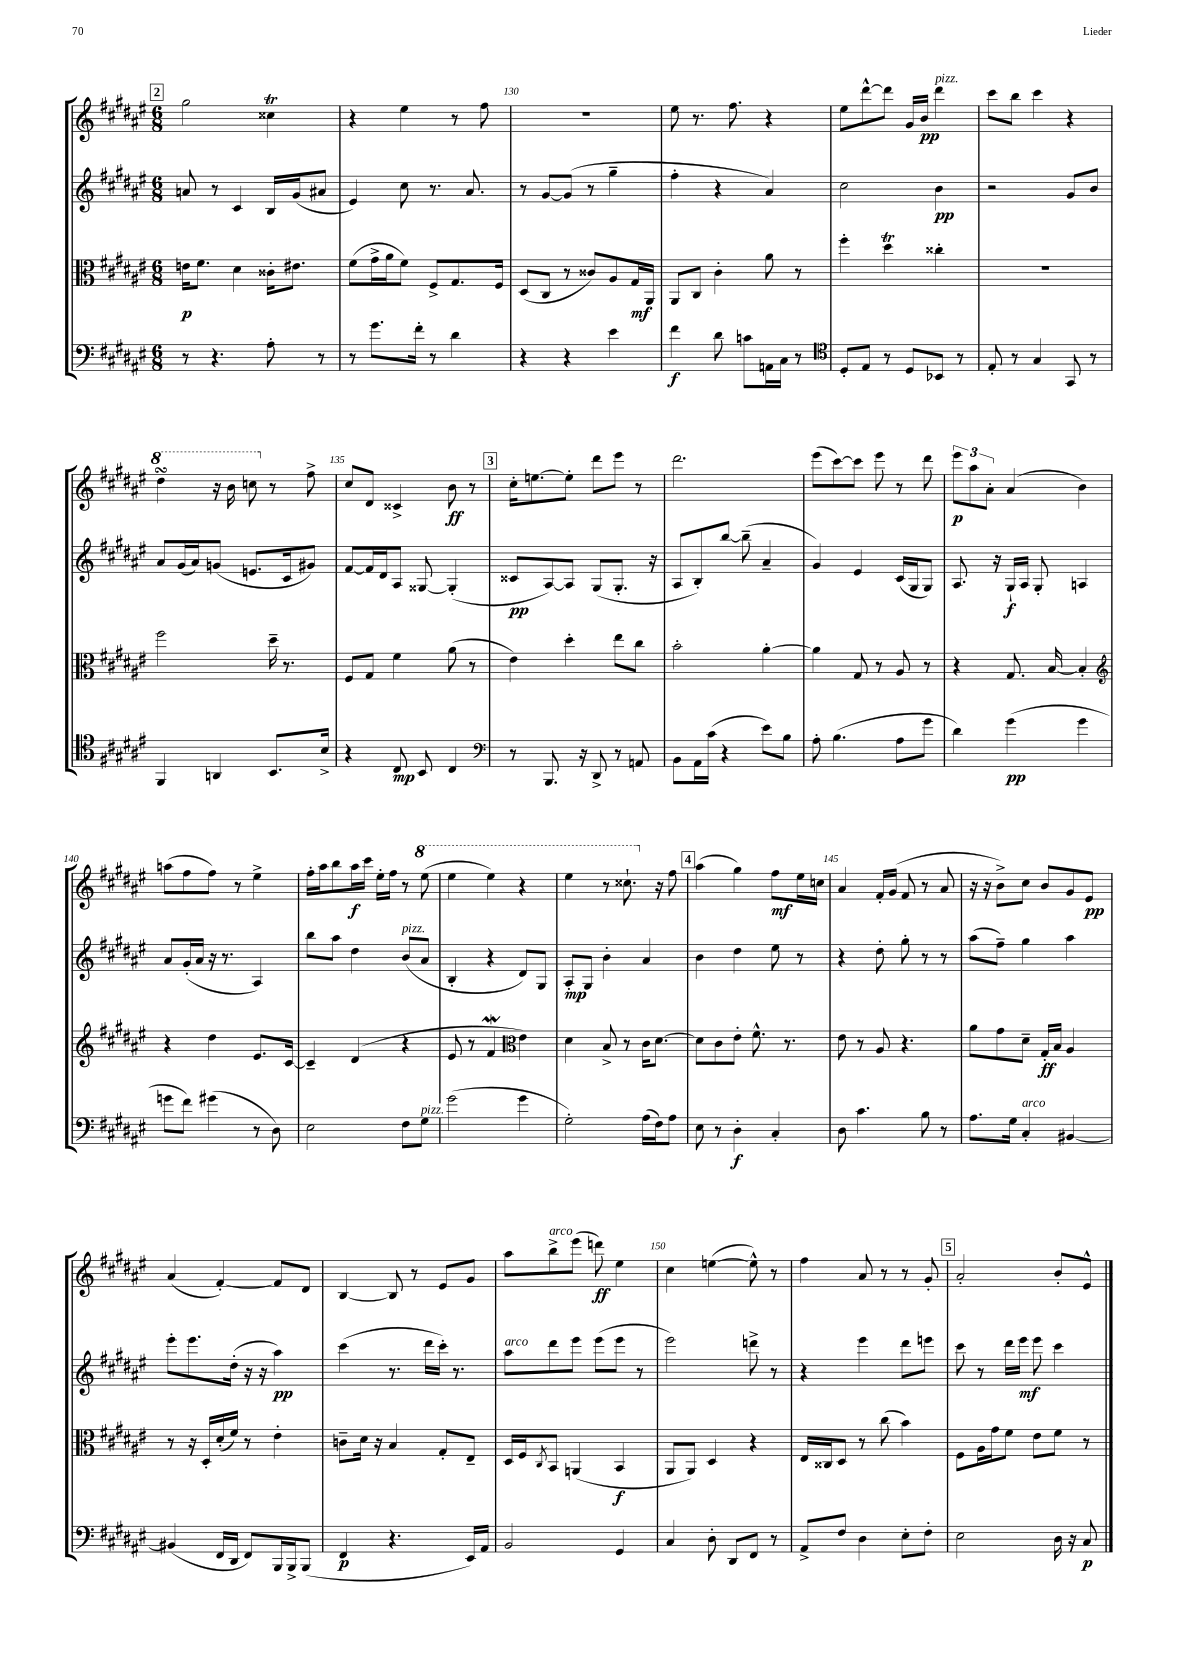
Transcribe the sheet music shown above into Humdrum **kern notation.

**kern	**kern	**kern	**kern
*staff4	*staff3	*staff2	*staff1
*clefF4	*clefC3	*clefG2	*clefG2
*k[f#c#g#d#a#e#]	*k[f#c#g#d#a#e#]	*k[f#c#g#d#a#e#]	*k[f#c#g#d#a#e#]
*M6/8	*M6/8	*M6/8	*M6/8
8r	16e	8a	2gg#
.	8.f#	.	.
4.r	.	8r	.
.	4d#	4c#	.
8A#'	16c##'	16B	4cc##
.	8.e#	(16g#	.
8r	.	8a#	.
=	=	=	=
8r	(8f#	4e#)	4r
8.g#	16g#^	.	.
.	16a#	.	.
.	8f#)	8cc#	4ee#
16f#'	.	.	.
8r	8F#^	8.r	.
4d#	8.G#	.	8r
.	.	8.a#	.
.	.	.	8ff#
.	16F#	.	.
=	=	=	=
4r	(8D#	8r	2.r
.	8C#	[8g#	.
4r	8r	(8g#]	.
.	8c##)	8r	.
4e#	8A#	4gg#~	.
.	16G#	.	.
.	16AA#	.	.
=	=	=	=
4f#	8AA#	4ff#'	8ee#
.	8C#	.	8.r
8d#	4c#'	4r	.
.	.	.	8.ff#
8c	.	.	.
16AA	8a#	4a#)	4r
16C#	.	.	.
8r	8r	.	.
=	=	=	=
*clefC4	*	*	*
8D#'	4ff#'	2cc#	8ee#
8E#	.	.	[8ddd#^^
8r	4dd#	.	8ddd#]
8D#	.	.	16g#
.	.	.	16b
8BB-	4cc##'	4b	4ddd#
8r	.	.	.
=	=	=	=
8E#'	2.r	2r	8ccc#
8r	.	.	8bb
4G#	.	.	4ccc#
8GG#	.	8g#	4r
8r	.	8b	.
=	=	=	=
4FF#	2ff#	8a#	4ddd#
.	.	(16g#	.
.	.	16a#)	.
4AA	.	(8g	16r
.	.	.	16bb
.	.	8.e	8ccc
8.BB	16dd#~	.	8r
.	8.r	16c#	.
.	.	8g#)	8ff#^
16B^	.	.	.
=	=	=	=
4r	8F#	[8f#	8cc#
.	8G#	16f#]	8d#
.	.	16d#	.
8C#	4f#	8A#	4c##^
8BB	.	[8G##	.
4C#	(8a#	(4G##']	8b
.	8r	.	8r
=	=	=	=
*clefF4	*	*	*
8r	4e#)	8c##	16cc#'
.	.	.	[8.ee
8.BBB	.	[8A#)	.
.	4dd#'	8A#]	8ee']
16r	.	.	.
8DD#^	.	(8G#	8ddd#
8r	8ee#	8.G#'	8eee#
8AA	8cc#	.	8r
.	.	16r	.
=	=	=	=
8BB	2b'	8A#	2.ddd#
16AA#	.	8B')	.
(16c#	.	.	.
4r	.	[8bb	.
.	.	(8bb~]	.
8e#)	[4a#'	4a#~	.
8B	.	.	.
=	=	=	=
8A#'	4a#]	4g#)	(8eee#
(4.B	.	.	[8ccc#)
.	8G#	4e#	8ccc#]
.	8r	.	8eee#
8A#	8A#	(16c#	8r
.	.	16G#	.
8g#	8r	8G#)	8ddd#
=	=	=	=
4d#)	4r	8.A#	12eee#
.	.	.	12aa#
.	.	.	12a#'
.	.	16r	.
(4g#	8.G#	16G#`	(4a#
.	.	16A#	.
.	.	8G#'	.
.	[16B	.	.
4g#	4B']	4A	4b)
=	=	=	=
*	*clefG2	*	*
8g	4r	8a#	(8aa
8f#)	.	(16g#'	8ff#
.	.	16a#	.
(4g#	4dd#	16r	8ff#)
.	.	8.r	.
.	.	.	8r
8r	8.e#	4A#)	4ee#^
8D#)	.	.	.
.	[16c#	.	.
=	=	=	=
2E#	4c#~]	8bb	16ff#'
.	.	.	16aa#
.	.	8aa#	8bb
.	(4d#	4dd#	16aa#
.	.	.	16ccc#
.	.	.	16ee#'
.	.	.	16ff#
8F#	4r	(8b	8r
8G#	.	8a#	(8eee#
=	=	=	=
(2g#	8e#	4B'	4eee#
.	8r	.	.
.	4f#	4r	4eee#)
*	*clefC3	*	*
4g#	4e#)	8d#)	4r
.	.	8G#	.
=	=	=	=
2G#')	4d#	8A#'	4eee#
.	.	8G#	.
.	8B^	4b'	8r
.	8r	.	8.ccc##`
(16A#	16c#	4a#	.
16F#)	[8.d#	.	16r
8A#	.	.	8ff#
=	=	=	=
8E#	8d#]	4b	(4aa#
8r	8c#	.	.
4D#'	8e#'	4dd#	4gg#)
.	8.f#^^	.	.
4C#'	.	8ee#	8ff#
.	8.r	.	.
.	.	8r	16ee#
.	.	.	16cc
=	=	=	=
8D#	8e#	4r	4a#
4.c#	8r	.	.
.	8A#	8dd#'	16f#'
.	.	.	(16g#
.	4.r	8gg#'	8f#
8B	.	8r	8r
8r	.	8r	8a#
=	=	=	=
8.A#	8a#	(8aa#	16r
.	.	.	16r
.	8g#	8ff#~)	8b^)
16G#	.	.	.
4C#'	8d#~	4gg#	8cc#
.	16G#'	.	8b
.	16B	.	.
[4BB#	4A#	4aa#	8g#
.	.	.	8e#
=	=	=	=
(4BB#]	8r	8eee#'	(4a#
.	16r	8.eee#	.
.	16D#'	.	.
16FF#	(16d#'	.	[4f#')
16DD#	16f#)	(16dd#'	.
8FF#)	8r	16r	.
.	.	16r	.
16BBB	4e#'	4aa#)	8f#]
16BBB^	.	.	.
(8BBB	.	.	8d#
=	=	=	=
4FF#	8c~	(4ccc#	[4B
.	16d#	.	.
.	16r	.	.
4.r	4B	8.r	8B]
.	.	.	8r
.	.	16ddd#	.
.	8G#'	16ccc#')	8e#
.	.	8.r	.
16EE#)	8E#~	.	8g#
16AA#	.	.	.
=	=	=	=
2BB	16D#	8aa#	8aa#
.	16F#	.	.
.	8qC#	.	.
.	8BB	8ddd#	8bb^
.	(4AA	8eee#	(8eee#
.	.	(8eee#	8ddd)
4GG#	4BB	8eee#	4ee#
.	.	8r	.
=	=	=	=
4C#	8AA#	2eee#)	4cc#
.	8AA#)	.	.
8D#'	4D#	.	([4ee
8DD#	.	.	.
8FF#	4r	8ddd^	8ee^^])
8r	.	8r	8r
=	=	=	=
8AA#^	16E#	4r	4ff#
.	16C##	.	.
8F#	8D#	.	.
4D#	8r	4eee#	8a#
.	(8cc#	.	8r
8E#'	4b)	8ddd#	8r
8F#'	.	8eee	8g#'
=	=	=	=
2E#	8F#	8ccc#	2a#'
.	16A#	8r	.
.	16g#	.	.
.	8f#	16ddd#	.
.	.	16eee#	.
.	8e#	8eee#	.
16D#	8f#	4ccc#	8b'
16r	.	.	.
8C#	8r	.	8e#^^
==	==	==	==
*-	*-	*-	*-
